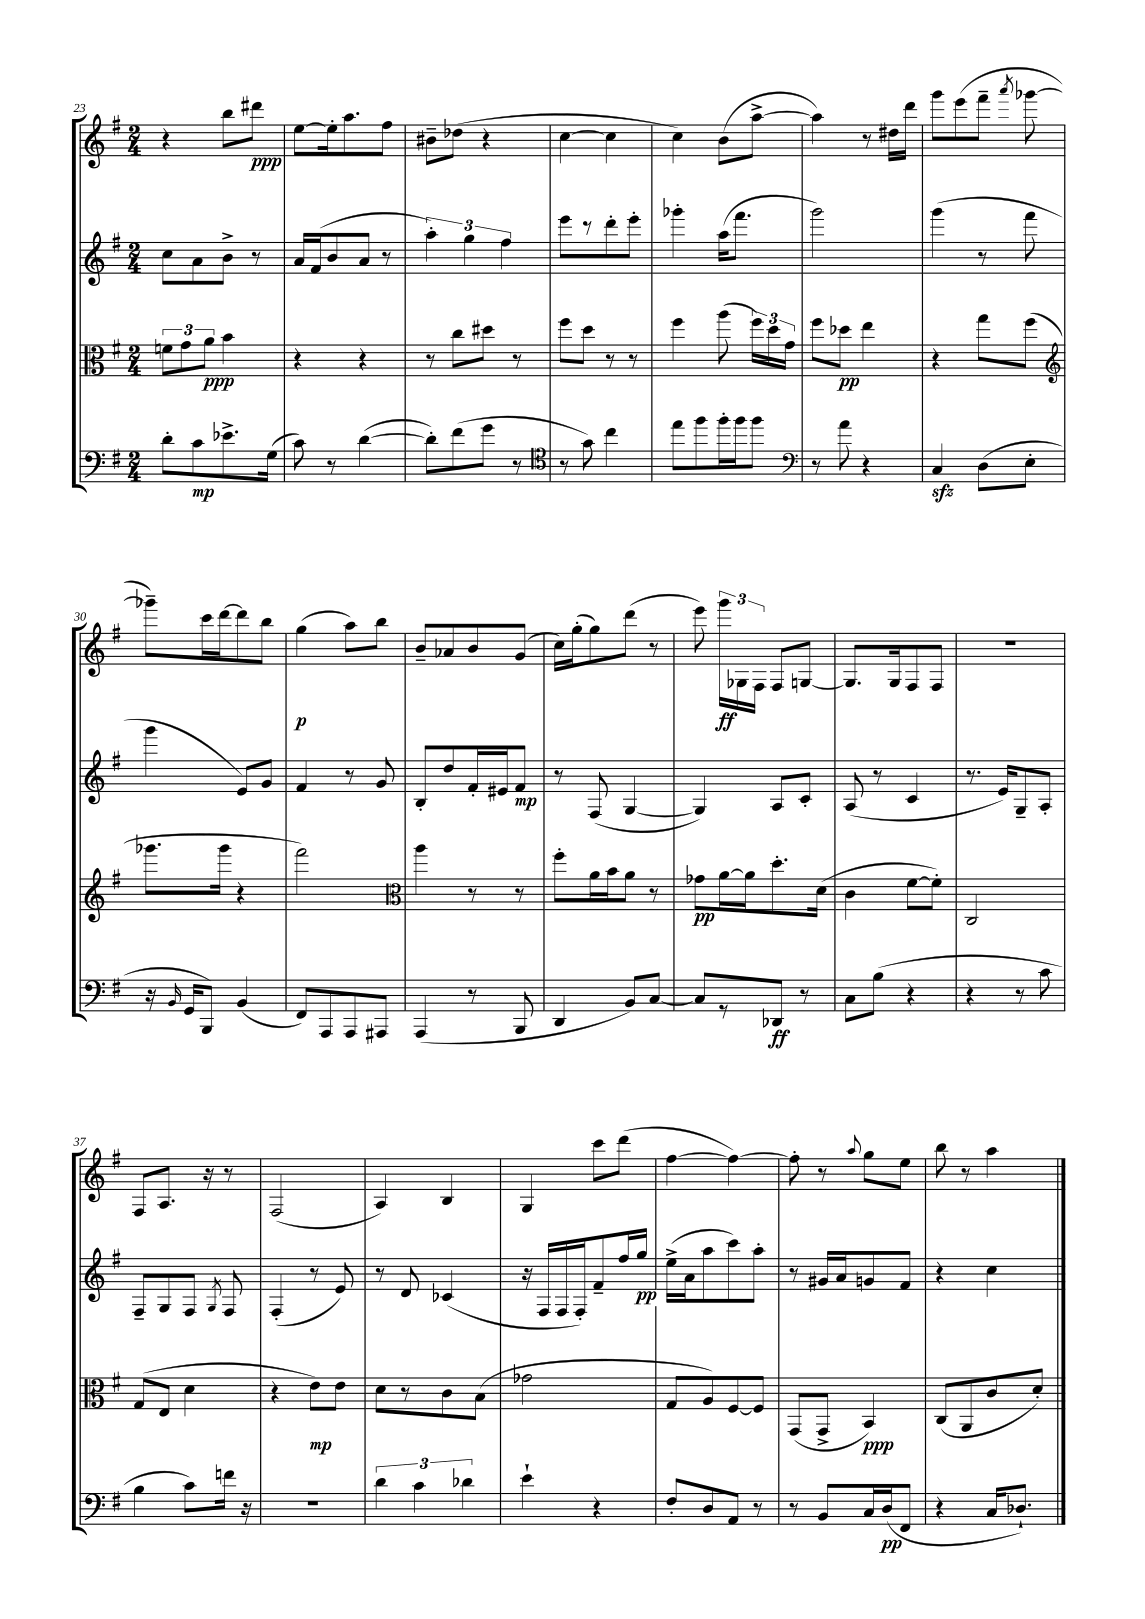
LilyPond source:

<<
\new StaffGroup <<
\new Staff = "s0" {
    \clef treble \key g \major \numericTimeSignature \time 2/4
    \autoBeamOff r4 b''8[ dis'''8]\ppp |
    e''8[~ e''16-. a''8. fis''8] |
    bis'8[-- des''8]( r4 |
    c''4~ c''4 |
    c''4) b'8[( a''8]~-> |
    a''4) r8 dis''16[ d'''16] |
    g'''8[ e'''8( fis'''8]-- \acciaccatura { a'''8 } ges'''8~ |
    ges'''8[--) c'''16 d'''16~ d'''8 b''8] |
    g''4\p( a''8[) b''8] |
    b'8[-- aes'8 b'8 g'8]( |
    c''16[) g''16-.( g''8) d'''8]( r8 |
    e'''8) \tuplet 3/2 { g'''16[\ff ges16 fis16] } fis8[ g8]~ |
    g8.[ g16 fis8 fis8] |
    R2 |
    fis8[ a8.] r16 r8 |
    fis2( |
    a4) b4 |
    g4 c'''8[ d'''8]( |
    fis''4~ fis''4~) |
    fis''8-. r8 \appoggiatura { a''8 } g''8[ e''8] |
    b''8 r8 a''4 \bar "|." |
}
\new Staff = "s1" {
    \clef treble \key g \major \numericTimeSignature \time 2/4
    \autoBeamOff c''8[ a'8 b'8]-> r8 |
    a'16[ fis'16( b'8 a'8] r8 |
    \tuplet 3/2 { a''4-.) g''4 fis''4 } |
    e'''8[ r8 d'''8-. e'''8]-. |
    ges'''4-. a''16[( fis'''8.] |
    g'''2) |
    g'''4( r8 fis'''8 |
    g'''4 e'8[) g'8] |
    fis'4 r8 g'8 |
    b8[-. d''8 fis'16-. eis'16 fis'8]\mp |
    r8 fis8( g4~ |
    g4) a8[ c'8]-. |
    a8( r8 c'4 |
    r8. e'16[) g8-- a8]-. |
    fis8[-- g8 fis8] \acciaccatura { g8 } fis8 |
    fis4-.( r8 e'8) |
    r8 d'8 ces'4( |
    r16 fis16[ fis16 fis16-.) fis'8-- fis''16 g''16]\pp |
    e''16[->( a'16 a''8 c'''8) a''8]-. |
    r8 gis'16[ a'16 g'8 fis'8] |
    r4 c''4 \bar "|." |
}
\new Staff = "s2" {
    \clef alto \key g \major \numericTimeSignature \time 2/4
    \autoBeamOff \tuplet 3/2 { f'8[ g'8 a'8]\ppp } b'4 |
    r4 r4 |
    r8 c''8[ dis''8] r8 |
    fis''8[ d''8] r8 r8 |
    fis''4 a''8( \tuplet 3/2 { fis''16[) d''16 g'16] } |
    fis''8[ des''8]\pp e''4 |
    r4 g''8[ fis''8]( |
    \clef treble ges'''8.[ ges'''16] r4 |
    fis'''2) |
    \clef alto a''4 r8 r8 |
    fis''8[-. a'16 b'16 a'8] r8 |
    ges'8[\pp a'16~ a'16 d''8.-. d'16]( |
    c'4 fis'8[~ fis'8]-.) |
    c2 |
    g8[( e8] d'4 |
    r4 e'8[\mp) e'8] |
    d'8[ r8 c'8 b8]( |
    ges'2 |
    g8[ a8) fis8~ fis8] |
    g,8[( g,8]-> b,4\ppp) |
    c8[( a,8 c'8 d'8]-.) \bar "|." |
}
\new Staff = "s3" {
    \clef bass \key g \major \numericTimeSignature \time 2/4
    \autoBeamOff d'8[-. c'8\mp ees'8.-> g16]( |
    c'8) r8 d'4~( |
    d'8[-.) fis'8( g'8] r8 |
    \clef tenor r8 g'8) c''4 |
    e''8[ fis''8 fis''16-. fis''16 fis''8] |
    \clef bass r8 a'8 r4 |
    c4\sfz d8[( e8]-. |
    r16 \grace { b,16 } g,16[ b,,8]) b,4( |
    fis,8[) a,,8 a,,8 ais,,8] |
    a,,4( r8 b,,8 |
    d,4 b,8[) c8]~ |
    c8[ r8 des,8]\ff r8 |
    c8[ b8]( r4 |
    r4 r8 c'8 |
    b4 c'8[) f'16] r16 |
    r2 |
    \tuplet 3/2 { d'4 c'4 des'4 } |
    e'4-! r4 |
    fis8[-. d8 a,8] r8 |
    r8 b,8[ c16 d16\pp( fis,8] |
    r4 c16[ des8.]-!) \bar "|." |
}
>>
>>
\layout { \context { \Score currentBarNumber = #23 } }
